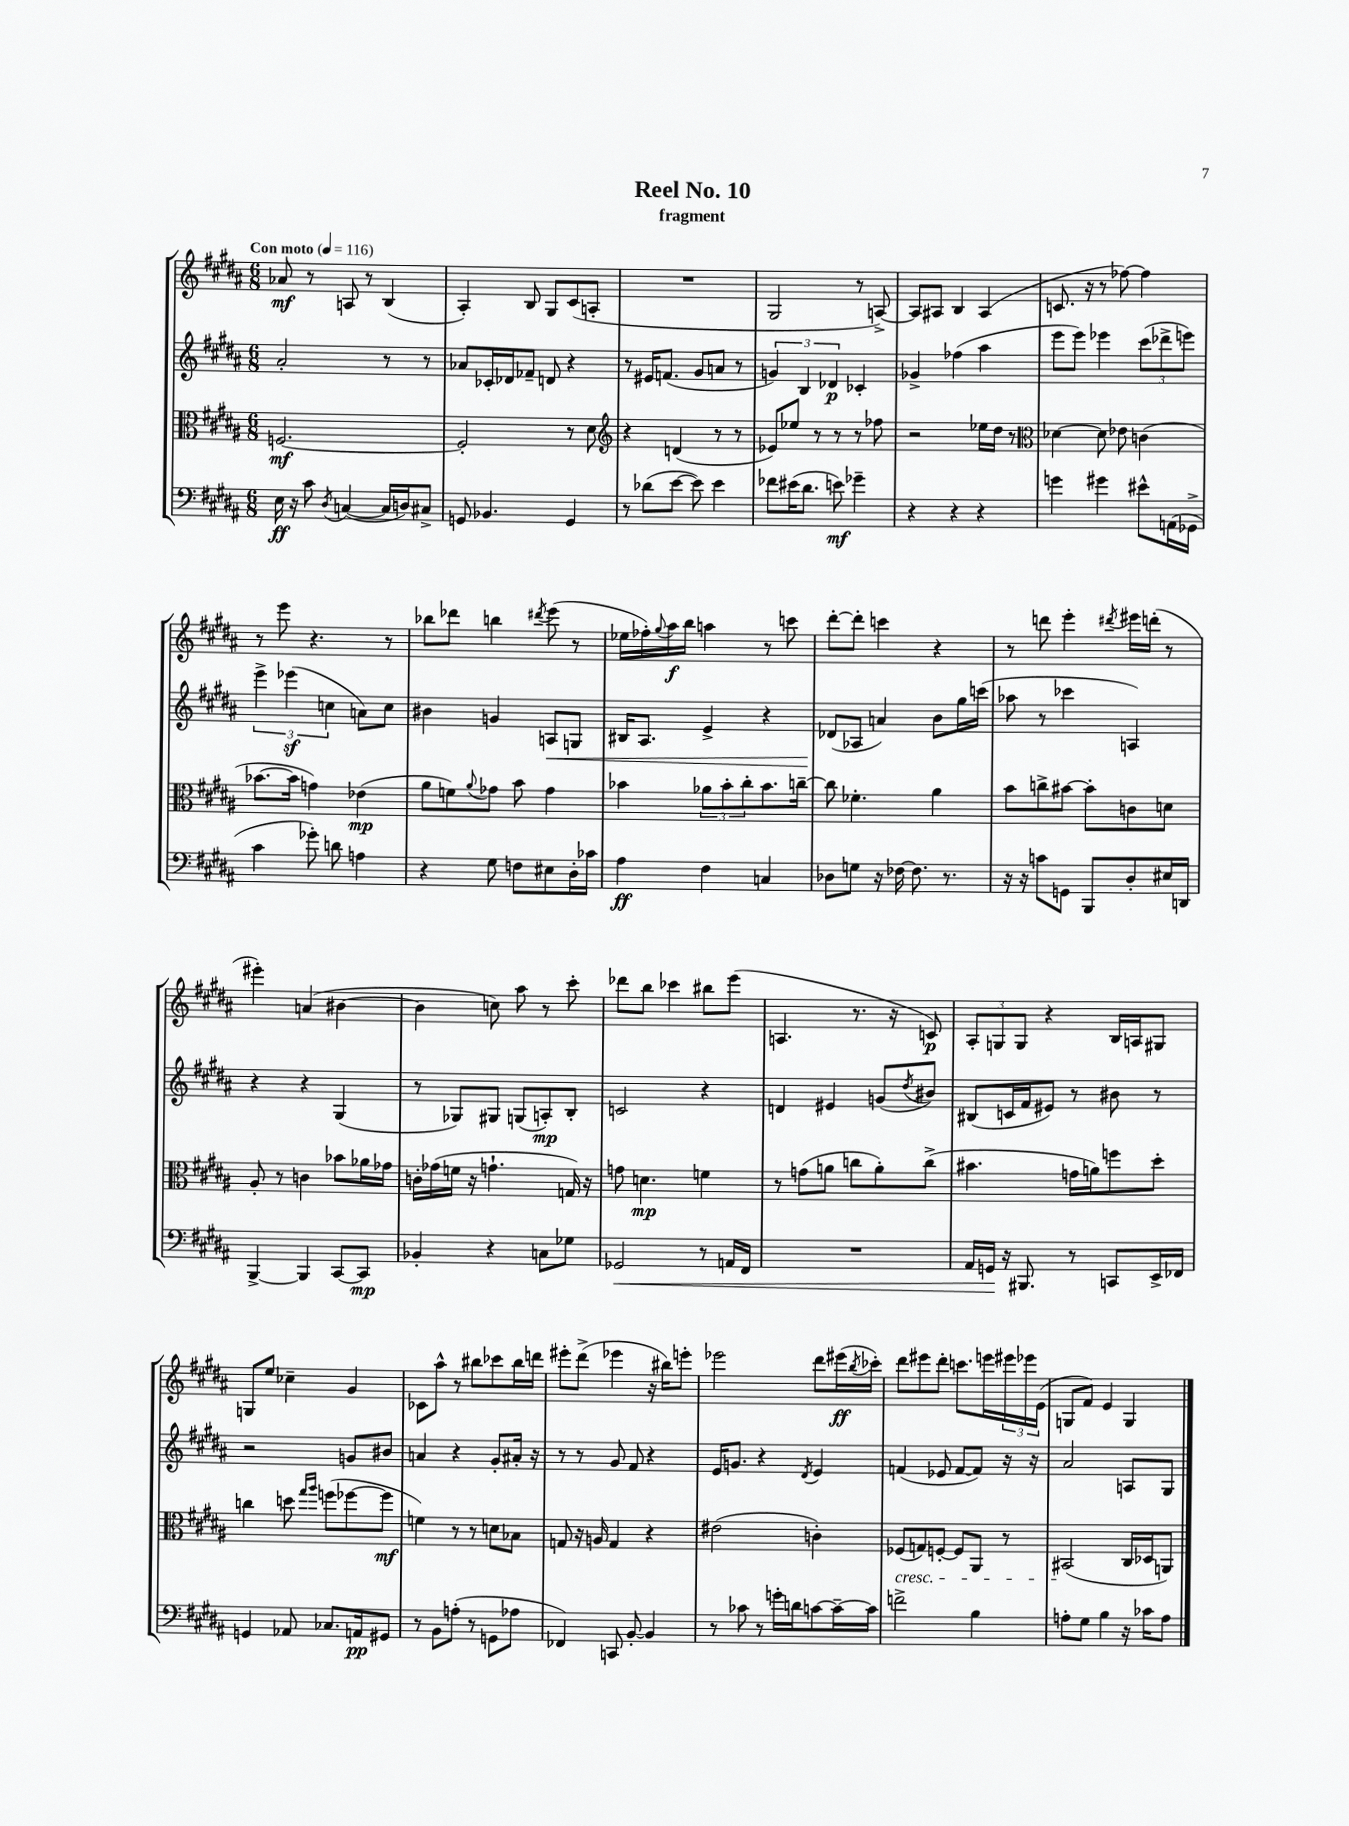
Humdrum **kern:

**kern	**kern	**kern	**kern
*staff4	*staff3	*staff2	*staff1
*clefF4	*clefC3	*clefG2	*clefG2
*k[f#c#g#d#a#]	*k[f#c#g#d#a#]	*k[f#c#g#d#a#]	*k[f#c#g#d#a#]
*M6/8	*M6/8	*M6/8	*M6/8
*MM116	*MM116	*MM116	*MM116
16E\	[2.F/	2a#'/	8a-/
16r	.	.	.
8c#\	.	.	8r
8qD#/	.	.	.
([4C/	.	.	8A/
.	.	.	8r
16C/]LL	.	8r	(4B/
16D/J)	.	.	.
8C#^/J	.	8r	.
=	=	=	=
8GG/	2F'/]	8a-/L	4A#'/)
4.BB-/	.	16c-'/L	.
.	.	16d-/J	.
.	.	8f-~/J	8B/
.	.	8d/	8G#/L
4GG/	8r	4r	(8c#/
.	8d#\	.	8A'/J
=	=	=	=
*	*clefG2	*	*
8r	4r	8r	2.r
(8d-\L	.	16e#/LK	.
.	.	(8.f/J	.
[8e\J	(4d/	.	.
8e\])	.	8g#/L	.
4e\	8r	8a/J	.
.	8r	8r	.
=	=	=	=
8f-\L	8e-/L)	6g/)	2G#/
(16e#\K	8ee-/J	.	.
.	.	6B/	.
8.d#\J	.	.	.
.	8r	.	.
.	.	6d-/	.
8e\)	8r	.	.
4g-~\	8r	4c-'/	8r
.	8ff-\	.	[8A^/)
=	=	=	=
4r	2r	4g-^/	8A/]L
.	.	.	8A#/J
4r	.	(4ff-\	4B/
4r	16ee-\LL	4aa#\	(4A#/
.	16dd#\JJ	.	.
.	8r	.	.
=	=	=	=
*	*clefC3	*	*
4g\	[4d-\	8eee\L	8.c/
.	.	8eee\J)	.
.	.	.	16r
4g#\	8d-\]	4eee-\	8r
.	8e-\	.	[8ff-\)
8e#^^\L	(4c\	(12ccc#\L	4ff-\]
.	.	12ddd-^\	.
(16AA\L	.	.	.
.	.	12eee\J)	.
16GG-^\JJ	.	.	.
=	=	=	=
4c#\	[8.b-\L	6eee^\	8r
.	.	.	8eee\
.	.	(6eee-\	.
.	16b-\]Jk	.	.
8g-'\)	4g\)	.	4.r
.	.	6cc\	.
8d\	.	.	.
4A\	(4e-\	8a\L)	.
.	.	8cc\J	8r
=	=	=	=
4r	8a#\L	4b#\	8bb-\L
.	8f\)	.	8ddd-\J
.	8qqa#/	.	.
8G#\	8g-\J	4g/	4bb\
8F\L	8b\	.	.
.	.	.	8qddd#/
8E#\	4g-\	8A/L	(8eee\
16D#'\L	.	8G/J	8r
16c-\JJ	.	.	.
=	=	=	=
4A#\	4b-\	16B#/LK	16ee-\LL
.	.	8.A#/J	16ff-'\)
.	.	.	8qqgg#/
.	.	.	16aa#\
.	.	.	16bb\JJ
4F#\	12a-\L	4e^/	4aa\
.	12b-'\	.	.
.	12cc#'\	.	.
4C/	8.b-\	4r	8r
.	.	.	8ccc\
.	[16cc~\Jk	.	.
=	=	=	=
8D-\L	8cc\]	(8d-/L	[8ddd#'\L
8G\J	4.f-'\	8A-/J	8ddd#'\]J
16r	.	4a/)	4ccc\
[16F-\	.	.	.
8.F-\]	.	.	.
.	4a#\	8b\L	4r
8.r	.	.	.
.	.	16gg#\L	.
.	.	(16ccc\JJ	.
=	=	=	=
16r	8b\L	8aa-\	8r
16r	.	.	.
8c\L	8cc^\	8r	8ddd\
8GG\J	[8b#\J	4ccc-\	4eee'\
8BBB/L	8b#'\]L	.	.
.	.	.	8qddd#/
8D#'/	8c\	4A/)	16eee#\LL
.	.	.	(16ddd'\JJ
16E#/L	8d\J	.	8r
16DD/JJ	.	.	.
=	=	=	=
[4BBB^/	8A#'/	4r	4eee#'\)
.	8r	.	.
4BBB/]	4c\	4r	(4a/
[8CC#/L	8b-\L	(4G#/	[4b#\
8CC#/]J	16a-\L	.	.
.	16g-\JJ	.	.
=	=	=	=
4BB-'/	16c'\LL	8r	4b#\]
.	(16g-\	.	.
.	16f\JJ	8G-/L)	.
.	16r	.	.
4r	4.g`\	8G#/J	8cc\)
.	.	(8G/L	8aa#\
8C\L	.	8A'/)	8r
8G-\J	16G/)	8B'/J	8ccc#'\
.	16r	.	.
=	=	=	=
2GG-/	8g\	2c/	8ddd-\L
.	4.d\	.	8bb\J
.	.	.	4ccc-\
8r	4f\	4r	8bb#\L
16AA/LL	.	.	(8eee\J
16FF#/JJ	.	.	.
=	=	=	=
2.r	8r	4d/	4.A/
.	(8g\L	.	.
.	8a\J	4e#/	.
.	8cc\L	.	8.r
.	8a'\)	(8g/L	.
.	.	.	16r
.	.	8qdd#/	.
.	(8cc^\J	8b#/J)	8c/)
=	=	=	=
16AA#/LL	4.b#\	(8B#/L	12A#'/L
16GG/JJ	.	.	.
.	.	.	12G/
16r	.	16c/L	.
.	.	.	12G/J
8.BBB#/	.	16f#/J	.
.	.	8e#/J)	4r
8r	16g\LL	8r	.
.	16a\J)	.	.
8CC/L	8ff\	8b#\	16B/LL
.	.	.	16A/J
16EE^/L	8dd#'\J	8r	8G#/J
16FF-/JJ	.	.	.
=	=	=	=
4GG/	4cc\	2r	8G/L
.	.	.	8ee/J
8AA-/	8dd\	.	4cc-~\
.	16qqgg#/LL	.	.
.	16qqaa#/JJ	.	.
8.C-/L	(8ff\L	.	.
.	[8ff-\	8g/L	4g#/
16AA/k	.	.	.
8GG#/J	8ff-\]J	8b#/J	.
=	=	=	=
8r	4f\)	4a/	8c-\L
8BB\L	.	.	8aa#^^\J
(8A'\J	8r	4r	8r
8r	8r	.	8bb#\L
8GG\L	8d\L	8g#'/L	8ccc-\
8A-\J	8B-\J	16a#'/Jk	16bb#\L
.	.	16r	16ddd\JJ
=	=	=	=
4FF-/)	8G/	8r	8eee#'\L
.	16r	8r	(8ddd#^\J
.	16A/	.	.
8CC/	4G/	8g#/	4eee-\
[8BB'/	.	8f#/	.
4BB/]	4r	4r	16r
.	.	.	16bb#\LK)
.	.	.	8eee'\J
=	=	=	=
8r	(2e#\	16e/LK	2eee-\
.	.	8.g/J	.
8c-\	.	.	.
8r	.	4r	.
16g'\LL	.	.	.
16d\J	.	.	.
.	.	8qd#/	.
[8c\	4c'\)	4e/	8ddd#\L
16c~\_L	.	.	(16eee#\L
.	.	.	8qbb/
16c\]JJ	.	.	16ccc-'\JJ)
=	=	=	=
2f^\	(8F-/L	(4f/	8ddd#\L
.	8G/)	.	8eee#\
.	[8F'/J	8e-/	8ddd#'\J
.	8F/]L	[8f/L	8.ccc\L
4B\	8AA#/J	8f/]J)	.
.	.	.	16eee\L
.	8r	16r	24eee#\
.	.	.	24eee-\
.	.	16r	.
.	.	.	(24e\JJ
=	=	=	=
8A'\L	(2BB#/	2a#/	8G/L
8G#\J	.	.	8f#/J)
4B\	.	.	4e/
16r	16C#/LL	8A/L	4G/
16c-\LK	16D-/J	.	.
8A\J	8AA/J)	8G#/J	.
==	==	==	==
*-	*-	*-	*-
